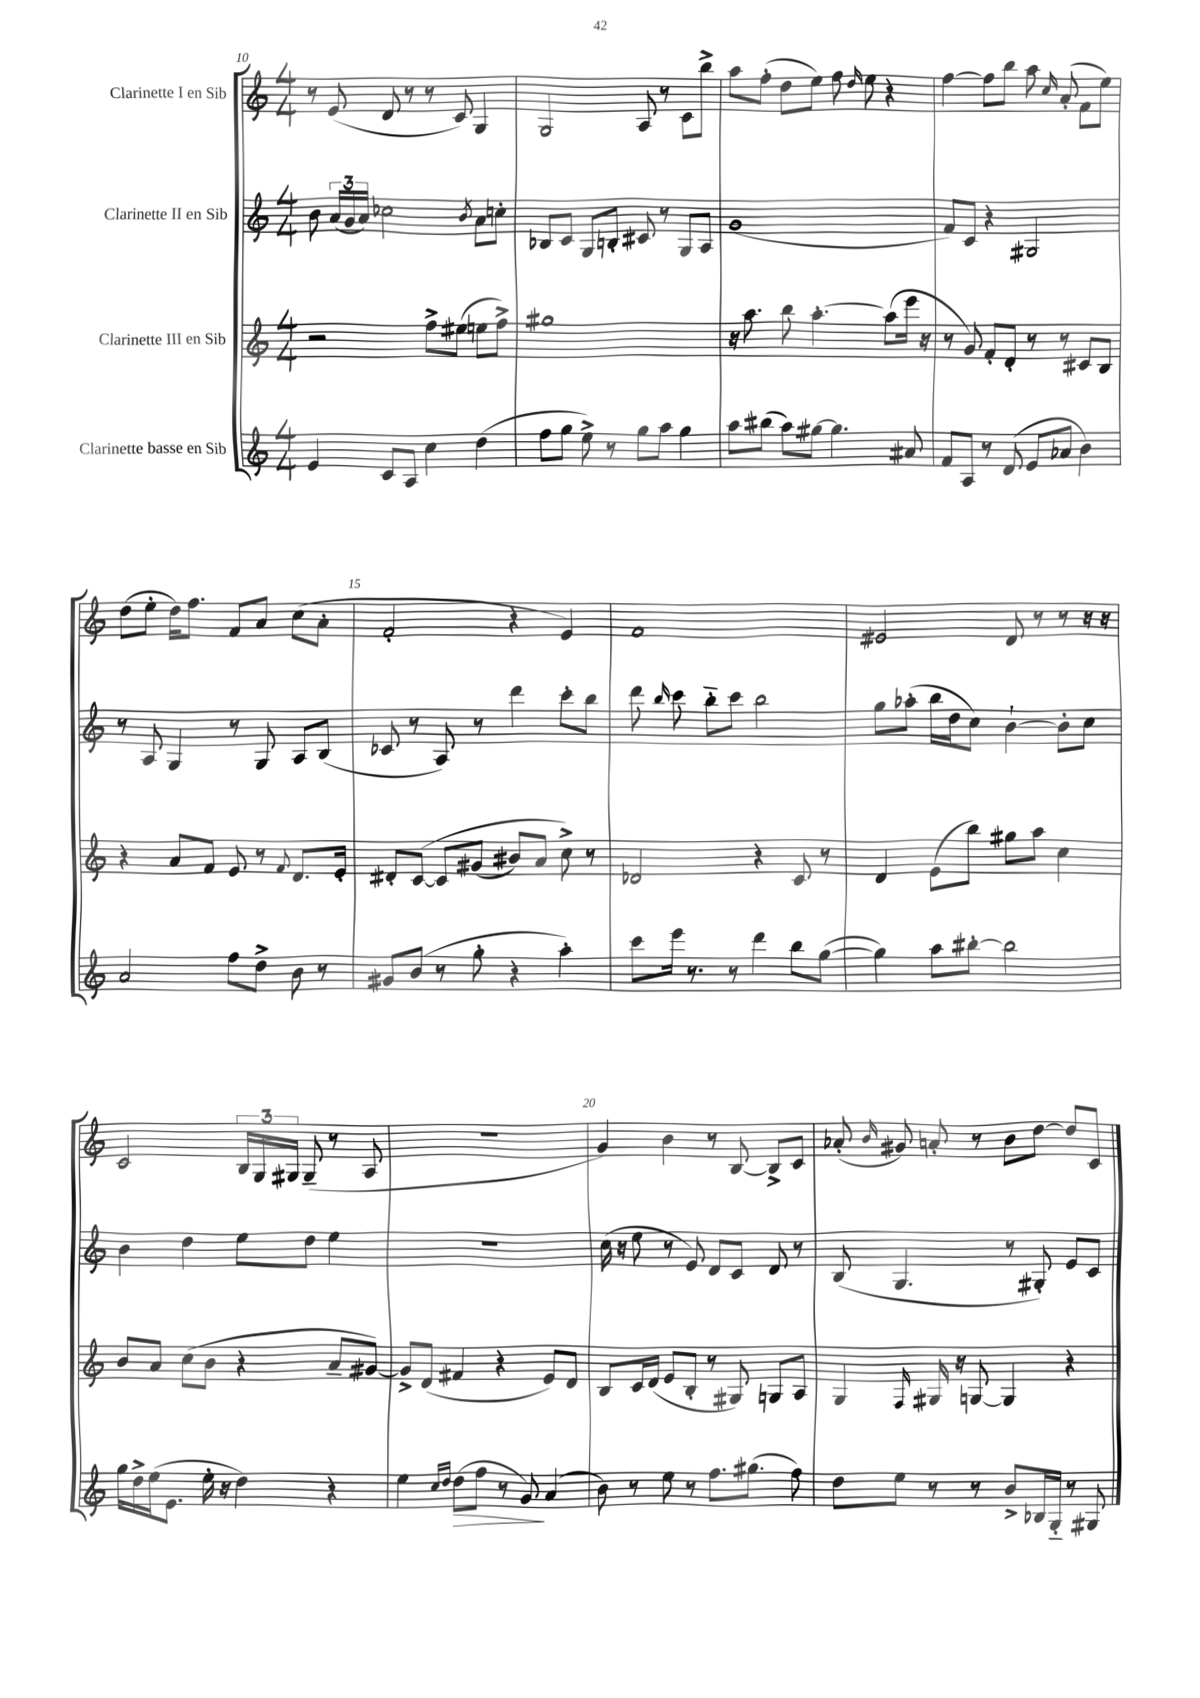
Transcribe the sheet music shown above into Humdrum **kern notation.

**kern	**dynam	**kern	**kern	**kern
*part4	*part4	*part3	*part2	*part1
*staff4	*staff4	*staff3	*staff2	*staff1
*I"Clarinette basse en Sib	*	*I"Clarinette III en Sib	*I"Clarinette II en Sib	*I"Clarinette I en Sib
*clefG2	*	*clefG2	*clefG2	*clefG2
*k[]	*	*k[]	*k[]	*k[]
*M4/4	*	*M4/4	*M4/4	*M4/4
=10	=10	=10	=10	=10
4e/	.	2r	8b\	8r
.	.	.	(24a/LL	(8e/
.	.	.	24g/	.
.	.	.	24a/JJ)	.
8c/L	.	.	2cc-X\	8d/
8A/J	.	.	.	8r
4cc\	.	8ff^\L	.	8r
.	.	(8ee#X\J	.	8c/)
.	.	.	8qb/	.
(4dd\	.	8een\L	8a\L	4G/
.	.	8ff^\J)	8ccn'\J	.
=11	=11	=11	=11	=11
8ff\L	.	1gg#X	8B-X/L	2G/
8gg\J	.	.	8c/J	.
8ee^\)	.	.	8G/L	.
8r	.	.	8Bn'/J	.
8gg\L	.	.	8c#X/	8A/
8aa\J	.	.	8r	8r
4gg\	.	.	8G/L	8c\L
.	.	.	8A/J	8bb^\J
=12	=12	=12	=12	=12
8aa\L	.	16r	(1g	8aa\L
.	.	8.aa\	.	.
(8bb#X\J	.	.	.	(8ff'\J
8aa\L)	.	8bb\	.	8dd\L
[8gg#X\J	.	[4.aa'\	.	8ee\J)
4.gg#\]	.	.	.	8ff\
.	.	.	.	16qqdd/
.	.	.	.	8ee\
.	.	(8aa\L]	.	4r
8a#X/	.	16eee\Jk	.	.
.	.	16r	.	.
=13	=13	=13	=13	=13
8f/L	.	8r	8f/L)	[4ff\
8A/J	.	8g/)	8c/J	.
8r	.	8f'/L	4r	8ff\L]
(8d/	.	8d'/J	.	8bb\J
8e/L	.	8r	2G#X/	8aa\
.	.	.	.	16qqcc/
8a-X/J	.	8r	.	(8a'/
4b\)	.	8c#X/L	.	8f\L
.	.	8B/J	.	8ee\J)
!!LO:LB:g=z
=14	=14	=14	=14	=14
2a/	.	4r	8r	(8dd\L
.	.	.	8A/	8ee'\J
.	.	8a/L	4G/	16dd\KL)
.	.	.	.	8.ff\J
.	.	8f/J	.	.
8ff\L	.	8e/	8r	8f/L
8dd^\J	.	8r	8G/	8a/J
.	.	8qqf/	.	.
8b\	.	8.d/L	8A/L	(8cc\L
8r	.	.	(8B/J	8a'\J
.	.	16e'/Jk	.	.
=15	=15	=15	=15	=15
8g#X/L	.	8d#X'/L	8c-X/	2f'/
(8b/J	.	([8c/J	8r	.
8r	.	8c/L]	8A/)	.
8gg'\	.	(8g#X/J	8r	.
4r	.	8b#X/L)	4ddd\	4r
.	.	8a/J	.	.
4aa'\)	.	8cc^\)	8ccc'\L	4e/)
.	.	8r	8bb\J	.
=16	=16	=16	=16	=16
8ccc\L	.	2d-X/	8ddd\	1f
.	.	.	16qqbb/	.
16eee\Jk	.	.	8ccc\	.
8.r	.	.	.	.
.	.	.	8bb\L	.
8r	.	.	8ccc\J	.
4ddd\	.	4r	2bb\	.
8bb\L	.	8c/	.	.
([8gg\J	.	8r	.	.
=17	=17	=17	=17	=17
4gg\])	.	4d/	8gg\L	2e#X/
.	.	.	(8aa-X'\J	.
8aa\L	.	(8e\L	16bb\LL	.
.	.	.	16dd\J	.
[8bb#X'\J	.	8bb\J)	8cc\J)	.
2bb#\]	.	8gg#X\L	[4b`\	8d/
.	.	8aa\J	.	8r
.	.	4cc\	8b'\L]	8r
.	.	.	8cc\J	16r
.	.	.	.	16r
!!LO:LB:g=z
=18	=18	=18	=18	=18
16gg\LL	.	8b/L	4b\	2c/
16dd^\	.	.	.	.
(16ee\J	.	8a/J	.	.
8.e\J	.	.	.	.
.	.	(8cc\L	4dd\	.
16ee'\	.	8b\J	.	.
16r	.	.	.	.
4dd\)	.	4r	8ee\L	24B/LL
.	.	.	.	24G/
.	.	.	.	24G#X/JJ
.	.	.	8dd\J	(8G#~/
4r	.	8a~/L	4ee\	8r
.	.	[8g#X/J)	.	8A/
=19	=19	=19	=19	=19
4ee\	.	8g#^/L]	1r	1r
.	.	(8d/J	.	.
16qqcc/LL	.	.	.	.
16qqdd/JJ	.	.	.	.
!	!LO:HP:b	!	!	!
(8dd\L	>	4f#X/	.	.
8ff\J	.	.	.	.
8r	.	4r	.	.
8g/)	.	.	.	.
(4a/	]	8e/L)	.	.
.	.	8d/J	.	.
=20	=20	=20	=20	=20
8b\)	.	8B/L	(16cc\	4g/)
.	.	.	16r	.
8r	.	16c/L	8ee\	.
.	.	(16d/JJ	.	.
8ee\	.	8e/L	8r	4b\
8r	.	8B'/J	8e/)	.
8.ff\L	.	8r	8d/L	8r
.	.	8G#X/)	8c/J	[8B/
(8.gg#X\J	.	.	.	.
.	.	8Gn/L	8d/	8B^/L]
8ff\)	.	8A/J	8r	8c/J
=21	=21	=21	=21	=21
8dd\L	.	4G/	(8B/	(8a-X'/
.	.	.	.	16qqb/
8ee\J	.	.	4.G/	8g#X/)
.	.	16qqF/	.	.
8r	.	16G#X/	.	8an'/
.	.	16r	.	.
8r	.	[8Gn/	.	8r
8b^/L	.	4G/]	8r	8b\L
16B-X/L	.	.	8G#X'/)	[8dd\J
16G/JJ	.	.	.	.
8r	.	4r	8e/L	8dd/L]
8G#X/	.	.	8c/J	8c/J
==	==	==	==	==
*-	*-	*-	*-	*-
